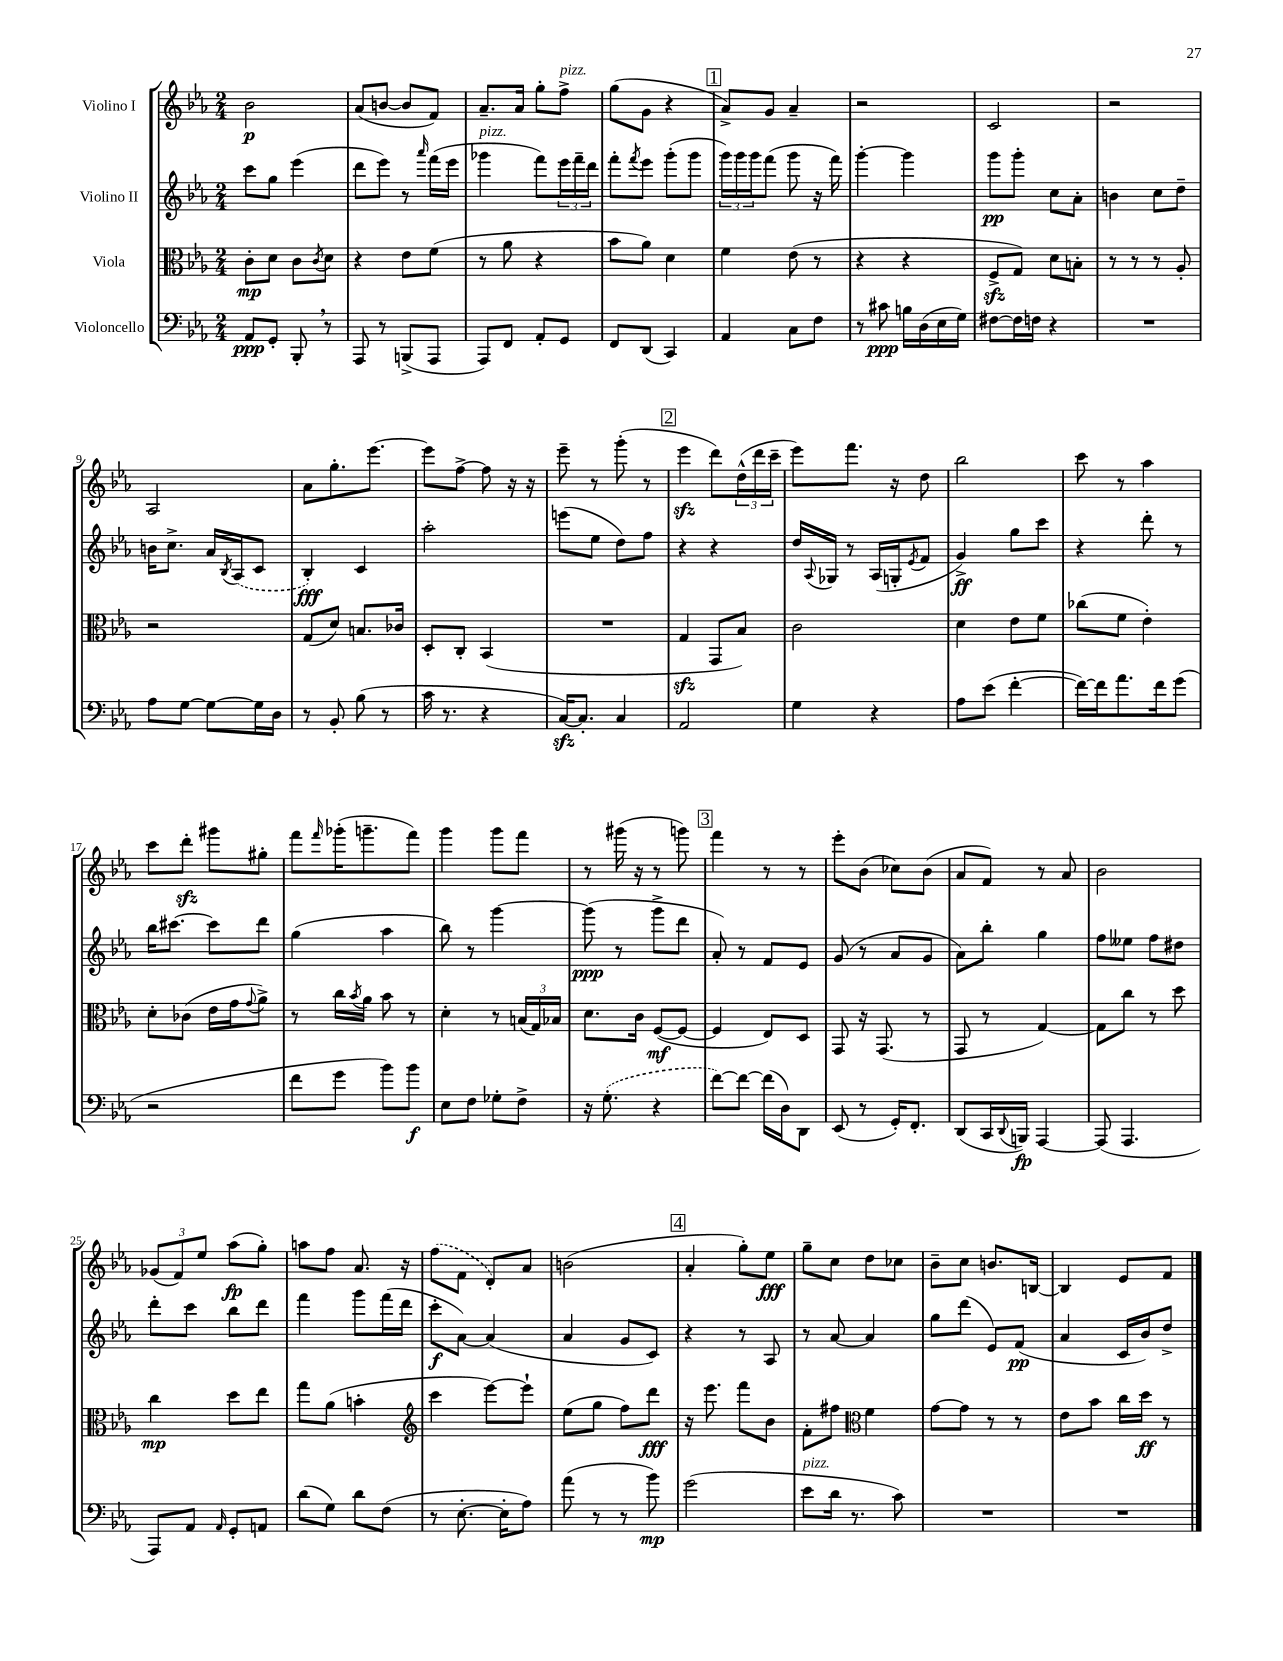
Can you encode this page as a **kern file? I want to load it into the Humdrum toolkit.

**kern	**kern	**kern	**kern
*staff4	*staff3	*staff2	*staff1
*clefF4	*clefC3	*clefG2	*clefG2
*k[b-e-a-]	*k[b-e-a-]	*k[b-e-a-]	*k[b-e-a-]
*M2/4	*M2/4	*M2/4	*M2/4
8AA-	8c'	8ccc	2b-
8GG'	8d	8gg	.
8BBB-'	8c	(4eee-	.
.	8qc	.	.
8r	8d	.	.
=	=	=	=
8AAA-	4r	8ddd	(8a-
8r	.	8eee-)	[8b
(8BBB^	8e-	8r	8b]
.	.	16qqaaa-	.
8AAA-	(8f	(16fff	8f)
.	.	16eee-	.
=	=	=	=
8AAA-)	8r	4ggg-	8.a-~
8FF	8a-	.	.
.	.	.	16a-
8AA-'	4r	8fff)	8gg'
8GG	.	24eee-	8ff^
.	.	24fff~	.
.	.	24ddd	.
=	=	=	=
8FF	8b-	8fff'	(8gg
.	.	8qfff	.
(8DD	8a-)	8eee-	8g
4CC)	4d	(8ggg'	4r
.	.	8ggg	.
=	=	=	=
4AA-	4f	24ggg)	8a-^)
.	.	24ggg	.
.	.	24ggg	.
.	.	(8fff	8g
8C	(8e-	8ggg	4a-~
8F	8r	16r	.
.	.	16fff)	.
=	=	=	=
8r	4r	[4ggg'	2r
8c#	.	.	.
16B	4r	4ggg]	.
(16D	.	.	.
16E-	.	.	.
16G)	.	.	.
=	=	=	=
[8F#	8F^	8ggg	2c
16F#]	8G)	8ggg'	.
16F	.	.	.
4r	8d	8cc	.
.	8B'	8a-'	.
=	=	=	=
2r	8r	4b	2r
.	8r	.	.
.	8r	8cc	.
.	8A-'	8dd~	.
=	=	=	=
8A-	2r	16b	2A-
.	.	8.cc^	.
[8G	.	.	.
8G_	.	16a-	.
.	.	8qB-	.
.	.	(16A-	.
16G]	.	8c	.
16D	.	.	.
=	=	=	=
8r	(8G	4B-')	8a-
8BB-'	8d)	.	8.gg'
(8B-	8.B	4c	.
.	.	.	[8.eee-
8r	.	.	.
.	16c-	.	.
=	=	=	=
16c	8D'	2aa-'	8eee-]
8.r	.	.	.
.	8C'	.	[8ff^
4r	(4BB-	.	8ff]
.	.	.	16r
.	.	.	16r
=	=	=	=
[16C)	2r	(8eee	8eee-~
8.C']	.	.	.
.	.	8ee-	8r
4C	.	8dd)	(8ggg'
.	.	8ff	8r
=	=	=	=
2AA-	4G	4r	4eee-
.	8GG	4r	8ddd)
.	8B-)	.	(24dd^^
.	.	.	24ddd
.	.	.	24ccc~
=	=	=	=
4G	2c	16dd	8eee-)
.	.	8qqA-	.
.	.	16G-	.
.	.	8r	8.fff
4r	.	(16A-	.
.	.	16G'	16r
.	.	8qe-	.
.	.	8f	8dd
=	=	=	=
8A-	4d	4g^)	2bb-
(8e-	.	.	.
[4f'	8e-	8gg	.
.	8f	8ccc	.
=	=	=	=
16f_)	(8cc-	4r	8ccc
16f]	.	.	.
8.a-	8f	.	8r
.	4e-')	8ddd'	4aa-
16f	.	.	.
(8g	.	8r	.
=	=	=	=
2r	8d'	16bb-	8ccc
.	.	[8.ccc#	.
.	(8c-	.	8ddd'
.	16e-	8ccc#]	8ggg#
.	16g	.	.
.	8qqg	.	.
.	8a-^)	8ddd	8gg#'
=	=	=	=
8f	8r	(4gg	8fff
.	.	.	16qqfff
8g	16cc	.	(16ggg-'
.	8qb-	.	.
.	16a-	.	8.ggg~
8b-)	8b-	4aa-	.
8b-	8r	.	8fff)
=	=	=	=
8E-	4d'	8bb-)	4ggg
8F	.	8r	.
8G-'	8r	[4ggg	8ggg
8F^	(24B	.	8fff
.	24G)	.	.
.	24B-	.	.
=	=	=	=
16r	8.d	(8ggg]	8r
(8.G'	.	.	.
.	.	8r	(16ggg#
.	16c	.	16r
4r	([8F	8ggg^	8r
.	8F_	8ddd	8ggg)
=	=	=	=
[8f)	4F]	8a-')	4fff
8f_	.	8r	.
(16f]	8E-)	8f	8r
16D)	.	.	.
8DD	8D	8e-	8r
=	=	=	=
(8EE-	8GG	(8g	8eee-'
8r	16r	8r	(8b-
.	(8.GG	.	.
16GG')	.	8a-	8cc-)
8.FF'	.	.	.
.	8r	8g	(8b-
=	=	=	=
(8DD	8GG	8a-)	8a-
16CC	8r	8bb-'	8f)
8qqDD	.	.	.
16BBB)	.	.	.
[4AAA-	[4G)	4gg	8r
.	.	.	8a-
=	=	=	=
(8AAA-]	8G]	8ff	2b-
4.AAA-	8cc	8ee--	.
.	8r	8ff	.
.	8dd	8dd#	.
=	=	=	=
8AAA-)	4cc	8ddd'	(12g-
.	.	.	12f)
8AA-	.	8ccc	.
.	.	.	12ee-
16qqAA-	.	.	.
8GG'	8dd	8bb-	(8aa-
8AA	8ee-	8ddd	8gg')
=	=	=	=
(8d	8gg	4fff	8aa
8G)	(8a-	.	8ff
8d	4b'	8ggg	8.a-
(8F	.	(16fff	.
.	.	16ddd	16r
=	=	=	=
*	*clefG2	*	*
8r	4ccc	8ccc'	(8ff
[8.E-'	.	[8a-)	8f
.	[8eee-)	(4a-]	8d')
16E-']	.	.	.
8A-)	8eee-`]	.	8a-
=	=	=	=
(8a-	(8ee-	4a-	(2b
8r	8gg	.	.
8r	8ff)	8g	.
8b-)	8ddd	8c)	.
=	=	=	=
(2g	16r	4r	4a-'
.	8.eee-	.	.
.	8fff	8r	8gg')
.	8b-	8A-	8ee-
=	=	=	=
8e-	8f'	8r	8gg~
16d	8ff#	[8a-	8cc
8.r	.	.	.
*	*clefC3	*	*
.	4f	4a-]	8dd
8c)	.	.	8cc-
=	=	=	=
2r	[8g	8gg	8b-~
.	8g]	(8ddd	8cc
.	8r	8e-)	8.b
.	8r	(8f	.
.	.	.	[16B
=	=	=	=
2r	8e-	4a-	4B]
.	8b-	.	.
.	16cc	16c	8e-
.	16dd	16b-)	.
.	8r	8dd^	8f
==	==	==	==
*-	*-	*-	*-
